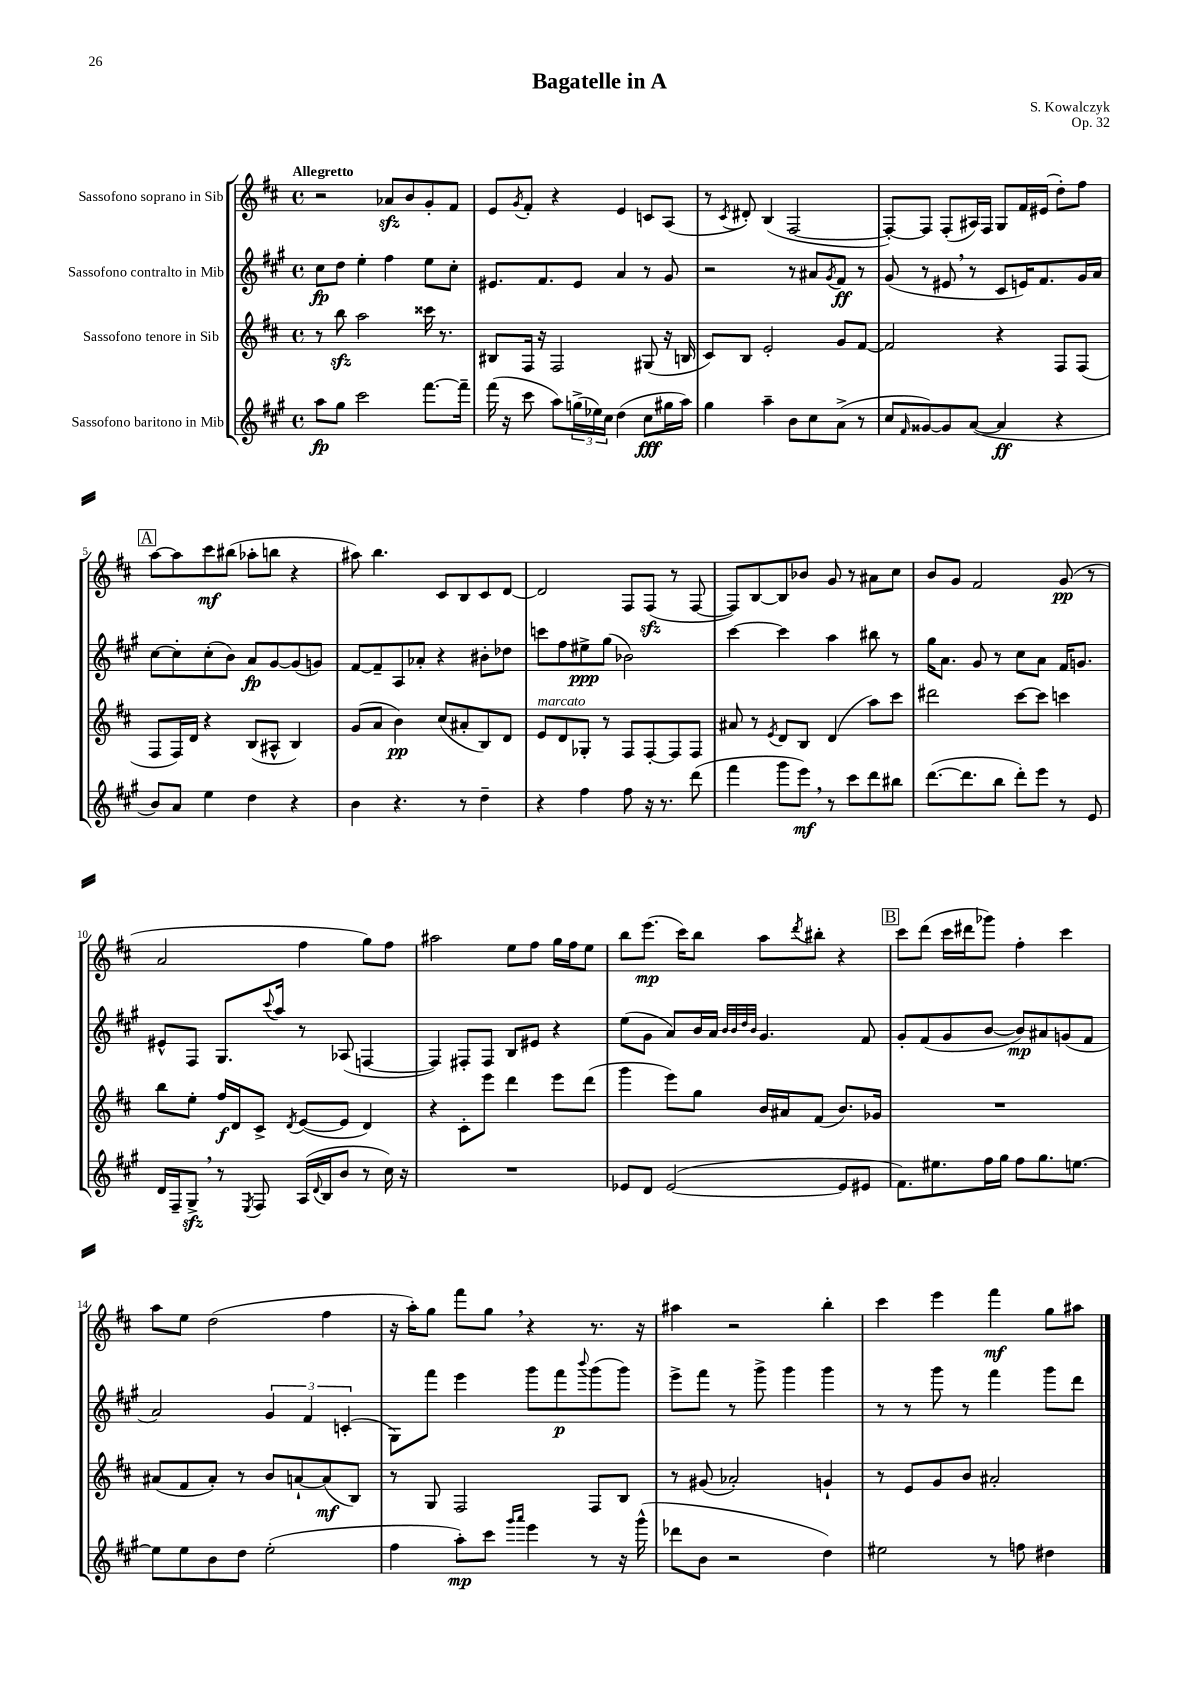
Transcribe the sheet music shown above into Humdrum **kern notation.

**kern	**kern	**kern	**kern
*staff4	*staff3	*staff2	*staff1
*clefG2	*clefG2	*clefG2	*clefG2
*k[f#c#g#]	*k[f#c#]	*k[f#c#g#]	*k[f#c#]
*M4/4	*M4/4	*M4/4	*M4/4
*met(c)	*met(c)	*met(c)	*met(c)
8aa	8r	8cc#	2r
8gg#	8bb	8dd	.
2ccc#	2aa	4ee'	.
.	.	4ff#	8a-
.	.	.	8b
[8.fff#	16ccc##	8ee	8g'
.	8.r	.	.
.	.	8cc#'	8f#
16fff#~]	.	.	.
=	=	=	=
(16fff#	8B#	8.e#	8e
16r	.	.	.
.	.	.	8qg
8ccc#	16F#	.	8f#'
.	16r	8.f#	.
8aa)	2F#	.	4r
(24gg^	.	8e#	.
24ee-)	.	.	.
24cc#	.	.	.
(4dd	.	4a	4e
8cc#	(8G#	8r	8c
16gg#	16r	8g#	(8A
16aa)	16B	.	.
=	=	=	=
4gg#	8c#)	2r	8r
.	.	.	8qc#
.	8B	.	8d#')
4aa~	2e'	.	(4B
8b	.	8r	[2F#
8cc#	.	8a#	.
.	.	8qg#	.
(8a^	8g	8f#	.
8r	[8f#	8r	.
=	=	=	=
8cc#	2f#]	(8g#	8F#'_)
16qqf#	.	.	.
[8g##)	.	8r	8F#]
8g##]	.	8e#	(8F#'
([8a	.	8r	16A#)
.	.	.	16F#
4a]	4r	8c#	8G
.	.	16e)	16f#
.	.	8.f#	(16e#
4r	8F#	.	8dd')
.	(8F#	16g#	8ff#
.	.	16a	.
=	=	=	=
8b)	8F#	[8cc#	[8aa
8a	16F#)	8cc#']	8aa]
.	16d	.	.
4ee	4r	(8cc#'	8ccc#
.	.	8b)	(8bb#
4dd	(8B	8a	8aa-'
.	8A#^^	[8g#	8bb
4r	4B)	(8g#]	4r
.	.	8g)	.
=	=	=	=
4b	(8g	[8f#	8aa#)
.	8a	8f#~]	4.bb
4.r	4b)	8A	.
.	.	8a-'	.
.	(8cc#	4r	8c#
8r	8a#'	.	8B
4dd~	8B)	8b#'	8c#
.	8d	8dd-	[8d
=	=	=	=
4r	8e	8ccc	2d]
.	8d	8ff#	.
4ff#	8G-'	8ee#^	.
.	8r	(8gg#	.
8ff#	8F#	2b-)	8F#
16r	[8F#'	.	(8F#
8.r	.	.	.
.	8F#]	.	8r
(8ddd	8F#	.	[8F#
=	=	=	=
4fff#	8a#	[4ccc#	8F#])
.	8r	.	[8B
.	8qe	.	.
8ggg#	8d	4ccc#]	8B]
8eee)	8B	.	8b-
8r	(4d	4aa	8g
8ccc#	.	.	8r
8ddd	8aa)	8bb#	8a#
8bb#	8ccc#	8r	8cc#
=	=	=	=
([8.ddd	2ddd#	16gg#	8b
.	.	8.a	.
.	.	.	8g
8.ddd]	.	.	.
.	.	8g#	2f#
8bb	.	8r	.
8ddd')	[8ccc#	8cc#	.
8eee	8ccc#]	8a	.
8r	4ccc	16f#	(8g
.	.	8.g	.
8e	.	.	8r
=	=	=	=
16d	8bb	8e#^^	2a
16F#~	.	.	.
8G#^	8ee'	8F#	.
8r	16ff#	8.G#	.
.	16d	.	.
8qE	.	.	.
8F#	8c#^	.	.
.	.	8qqccc#	.
.	.	16aa	.
.	8qd	.	.
(16A	([8e	8r	4ff#
8qqd	.	.	.
16B	.	.	.
8b	8e]	(8A-	.
8r	4d)	[4F	8gg)
16cc#)	.	.	8ff#
16r	.	.	.
=	=	=	=
1r	4r	4F])	2aa#
.	8c#'	8F#'	.
.	8eee	8F#	.
.	4ddd	8B	8ee
.	.	8e#	8ff#
.	8eee	4r	16gg
.	.	.	16ff#
.	(8ddd	.	8ee
=	=	=	=
8e-	4ggg	(8ee	8bb
8d	.	8g#	(8.eee
([2e-	8eee)	8a)	.
.	.	.	16ccc#)
.	8gg	16b	8bb
.	.	16a	.
.	.	32qqb	.
.	.	32qqb	.
.	.	32qqdd	.
.	.	32qqb	.
.	16b	4.g#	8aa
.	16a#	.	.
.	.	.	8qddd
.	(8f#	.	8bb#'
8e-]	8.b)	.	4r
8e#	.	8f#	.
.	16g-	.	.
=	=	=	=
8.f#)	1r	8g#'	8ccc#
.	.	(8f#	(8ddd
8.ee#	.	.	.
.	.	8g#	16ccc#
.	.	.	16ddd#
16ff#	.	[8b	8ggg-)
16gg#	.	.	.
8ff#	.	8b])	4ff#'
8.gg#	.	8a#	.
.	.	(8g	4ccc#
[8.ee	.	.	.
.	.	8f#	.
=	=	=	=
8ee]	(8a#	2a)	8aa
8ee	8f#	.	8ee
8b	8a#')	.	(2dd
8dd	8r	.	.
(2ee'	8b	6g#	.
.	[8a`	.	.
.	.	6f#	.
.	(8a]	.	4ff#
.	.	(6c'	.
.	8B)	.	.
=	=	=	=
4ff#	8r	8G#)	16r
.	.	.	16aa')
.	8G	8fff#	8gg
8aa')	2F#	4eee	8fff#
8ccc#	.	.	8gg
16qqggg#	.	.	.
16qqaaa	.	.	.
4eee	.	8ggg#	4r
.	.	8fff#	.
.	.	8qqbbb	.
8r	8F#	(8ggg#	8.r
16r	8B	8ggg#)	.
(16ggg#^^	.	.	16r
=	=	=	=
8ddd-	8r	8eee^	4aa#
8b	(8g#	8fff#	.
2r	2a-')	8r	2r
.	.	8ggg#^	.
.	.	4ggg#	.
4dd)	4g`	4ggg#	4bb'
=	=	=	=
2ee#	8r	8r	4ccc#
.	8e	8r	.
.	8g	8ggg#	4eee
.	8b	8r	.
8r	2a#'	4fff#	4fff#
8ff	.	.	.
4dd#	.	8ggg#	8gg
.	.	8ddd	8aa#
==	==	==	==
*-	*-	*-	*-
